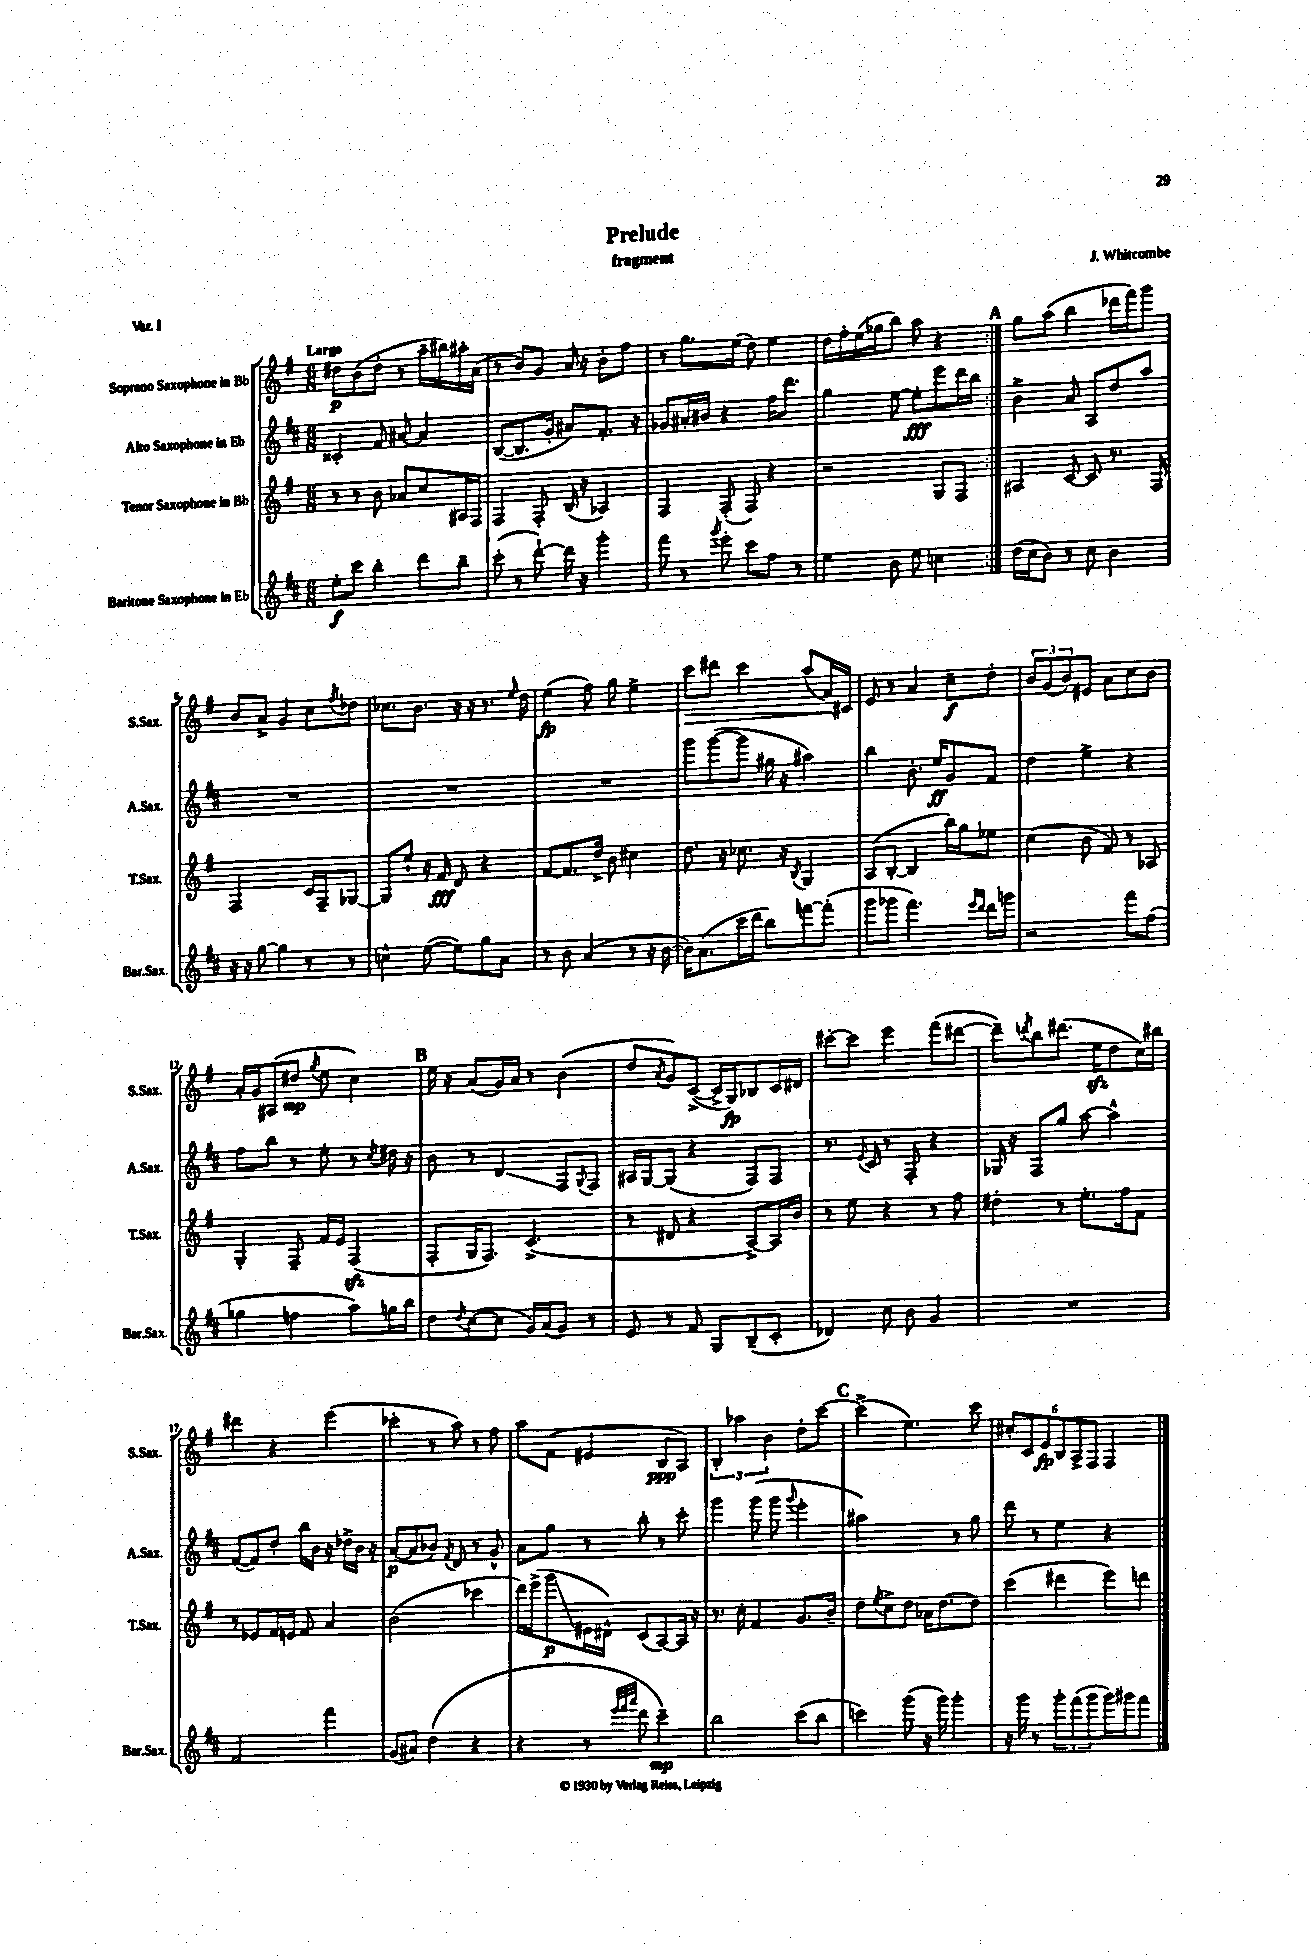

**kern	**kern	**kern	**kern
*staff4	*staff3	*staff2	*staff1
*clefG2	*clefG2	*clefG2	*clefG2
*k[f#c#]	*k[f#]	*k[f#c#]	*k[f#]
*M6/8	*M6/8	*M6/8	*M6/8
8ee'\L	8r	4c##'/	8dd#\L
8ccc#\J	8r	.	(8b\
4bb'\	8b\	8f#/	8dd#'\J
.	8a-/L	[8a#/	8r
8ddd\L	8cc/	4a#/]	16aa~\LL
.	.	.	16bb#\)
8bb~\J	16A#/L	.	16aa#'\
.	16F#/JJ	.	(16a\JJ
=	=	=	=
(8ccc#'\	4F#/	([8B/L	8r
8r	.	8.B/]	8b/L)
[8ddd`\)	8F#'/	.	8g/J
.	.	16g'/Jk	.
16ddd\]	(16B/	8a#/L)	16a/
16r	16r	.	16r
4ggg'\	4A-/)	8.f#'/J	8b'\L
.	.	.	8ff#\J
.	.	16r	.
=	=	=	=
8fff#\	4F#/	8g-/L	8r
8r	.	16a#'/L	8.gg\L
.	.	16b#/JJ	.
8qggg/	.	.	.
8eee'\	(8F#'/	4r	.
.	.	.	(16ee\Jk
8ccc#\L	8F#/)	.	8dd\)
8ff#\J	4r	16ff#\LK	4ee\
.	.	8.ddd\J	.
8r	.	.	.
=	=	=	=
4ee\	2r	4gg\	16dd\LL
.	.	.	16ff#'\
.	.	.	(16ee\
.	.	.	16gg-\J
8b\	.	[8ee\	8bb\J)
8ee\	.	8ee'\]L	8aa\
4cc\	8G/L	8eee\	4r
.	8F#/J	16ddd\L	.
.	.	16bb\JJ	.
=:|!	=:|!	=:|!	=:|!
(16dd\LL	4A#/	4b^\	8gg\L
16cc#\J	.	.	.
8b\J)	.	.	(8aa\J
8r	[8c/	8a/	4bb\
8cc#\	8c/]	8A/L	.
4b\	8.r	8dd/	16ddd-\LL
.	.	.	16fff#\J)
.	.	8aa/J	8ggg\J
.	16F#/	.	.
=	=	=	=
16r	2F#/	2.r	8b/L
16r	.	.	.
[8gg\	.	.	8a^/J
4gg\]	.	.	4g/
8r	16c/LL	.	8cc\L
.	16F#~/J	.	.
.	.	.	8qff#/
8r	[8G-/J	.	8dd-\J
=	=	=	=
4cc^^\	8G-/]L	2.r	8.cc-\L
.	8ee`/J	.	.
.	.	.	8.b\J
([8ee\	16r	.	.
.	16f#/	.	.
8ee\]L)	8d/	.	16r
.	.	.	16r
8gg\	4r	.	8.r
8a\J	.	.	.
.	.	.	16qqee/
.	.	.	16dd\
=	=	=	=
8r	[8f#/L	2.r	(4ee\
8b\	8.f#/]	.	.
(4a/	.	.	8ff#\)
.	16dd^/Jk	.	.
.	8b\	.	8gg\
8r	4cc#\	.	4ee^\
16r	.	.	.
[16b\	.	.	.
=	=	=	=
16b\]LK)	8.dd\	8ggg\L	8ccc\L
(8.a\	.	.	.
.	.	([8ggg\	8ddd#\J
.	16r	.	.
16ccc#\L	8.cc-\	8ggg\]J	4ccc\
16ddd\JJ	.	.	.
8bb\L)	.	16gg#\	.
.	16r	16r	.
.	8qB/	.	.
[8fff\	4G/	4aa#\)	(8aa/L
(8fff'\]J	.	.	16a/L)
.	.	.	16c#/JJ
=	=	=	=
8ggg\L	(8A/L	4bb\	8e/
8ggg-\J	[8B'/J	.	8r
4.fff#\)	4B/]	8.b'\	4a/
.	.	16ee/LK	.
.	16bb\LL)	8g/	8cc~\L
.	16gg\J	.	.
16qqeee/LL	.	.	.
16qqddd/JJ	.	.	.
16ddd\LL	8ee-\J	8f#/J	8dd'\J
16ggg\JJ	.	.	.
=	=	=	=
2r	(4cc\	4dd\	12b/L
.	.	.	(12g/
.	.	.	12b/)
.	8b\	4ee^\	8e#/J
.	8f#/)	.	8a\L
8fff#\L	8r	4r	8cc\
(8ff#\J	8A-/	.	8b\J
=	=	=	=
4gg-\	4G'/	8ff#\L	16a'/LL
.	.	.	16g/J
.	.	8bb\J	(8A#/
4ff\	8F#~/	8r	8dd#/J
.	.	.	8qgg/
.	16f#/LL	8ee'\	8ee\
.	16e/JJ	.	.
8aa\L)	(4F#/	8r	4cc\)
.	.	8qcc#/	.
16gg\L	.	16dd#\	.
16bb\JJ	.	16r	.
=	=	=	=
8dd\L	8F#'/L	8b\	16ee\
.	.	.	16r
8qdd/	.	.	.
([8cc#\	16G/K	8r	(8a/L
.	8.F#/J)	.	.
8cc#\]J	.	4d/	16g/L)
.	.	.	16a/JJ
16g/LL)	(4.c^/	.	8r
(16a/J	.	.	.
8g/J)	.	8F#/L	(4b\
.	.	8qqG/	.
8r	.	8F#/J	.
=	=	=	=
8e/	8r	16A#/LL	8dd/L
.	.	[16G/J	.
.	.	.	8qa/
8r	8d#/	(8G/]J	8g/)
8f#/	4r	4r	([8c^/J
8G/L	.	.	16c^/]LL
.	.	.	16G/J)
(8B~/	[8A^/L)	8F#/L)	8B-/
8c#'/J	16A/]L	8F#/J	16c/L
.	16b/JJ	.	16d#/JJ
=	=	=	=
4d-/)	8r	8.r	[8ccc#'\L
.	8ee\	.	8ccc#\]J
.	.	8qqe/	.
.	.	16c#/	.
8cc#\	4r	8r	4eee\
8b\	.	8F#'/	.
4g/	8r	4r	(8fff#\L
.	8ff#\	.	[8ddd#\J
=	=	=	=
2.r	4dd#'\	16G-/	8ddd#~\]L)
.	.	16r	.
.	.	.	8qddd/
.	.	8F#/L	8bb\
.	8r	8gg/J	(8.ddd#\J
.	8.ee'\L	[8aa\	.
.	.	.	16ee\LK
.	.	4aa^^\]	8dd\
.	16ff#\k	.	.
.	8f#\J	.	16cc\L)
.	.	.	16bb#\JJ
=	=	=	=
2f#/	8r	([8f#/L	4ddd#\
.	8e-/L	8f#/])	.
.	16f#/L	8dd'/J	4r
.	16e/JJ	.	.
.	8f#/	16bb\LL	.
.	.	16b\JJ	.
4fff#\	4a/	16r	(4eee\
.	.	16dd-^\LL	.
.	.	16b\JJ	.
.	.	16r	.
=	=	=	=
(8g/L	(2b\	([8a/L	4ccc-'\
8a#/J)	.	8a/]	.
(4dd\	.	8b-/J)	8r
.	.	8qf#/	.
.	.	8d/	8aa\)
4r	4ccc-\	8r	8r
.	.	8g^^/	8ff#\
=	=	=	=
4r	16ddd\LL)	8a\L	8aa\L
.	(16eee^\J	.	.
.	8ggg\	8gg\J	(8f#\J
8r	16e#\L	8r	4e#/
.	16d#^^\JJ)	.	.
32qqeee/LLL	.	.	.
32qqfff#/	.	.	.
32qqaaa/JJJ	.	.	.
8ddd\	(8c/L	8bb'\	.
4ccc#~\)	[8A/)	8r	8B/L
.	16A/]Jk	8ccc#'\	8A/J)
.	16r	.	.
=	=	=	=
2bb\	8.r	4ggg\	6B'/
.	.	.	6aa-\
.	16cc'\	.	.
.	4f#/	(8ggg\	.
.	.	.	6b\
.	.	8ggg\	.
.	.	8qqggg/	.
(8ccc#\L	8.g/L	4eee'\	8dd'\L
8bb\J	.	.	[8ccc\J
.	16b~/Jk	.	.
=	=	=	=
4ccc\)	8dd\L	2aa#\)	(4ccc^\]
.	8qee/	.	.
.	8cc^\	.	.
(8ggg\	8dd\J	.	4.ee\)
16r	16a-\LK	.	.
16ggg\)	[8.dd\	.	.
4ggg'\	.	8r	.
.	8dd\]J	8gg\	8ccc\
=	=	=	=
16r	(4ccc\	8ddd\	12cc#'/L
16ggg\	.	.	.
.	.	.	12c/
8r	.	8r	.
.	.	.	12e/
12ggg'\L	4ddd#\	4ee\	12B/
(12fff#\	.	.	12A^/
12ggg\	.	.	12F#/J
16ggg\L)	8eee\L)	4r	4F#/
16ggg#\J	.	.	.
8fff#\J	8ddd\J	.	.
==	==	==	==
*-	*-	*-	*-
